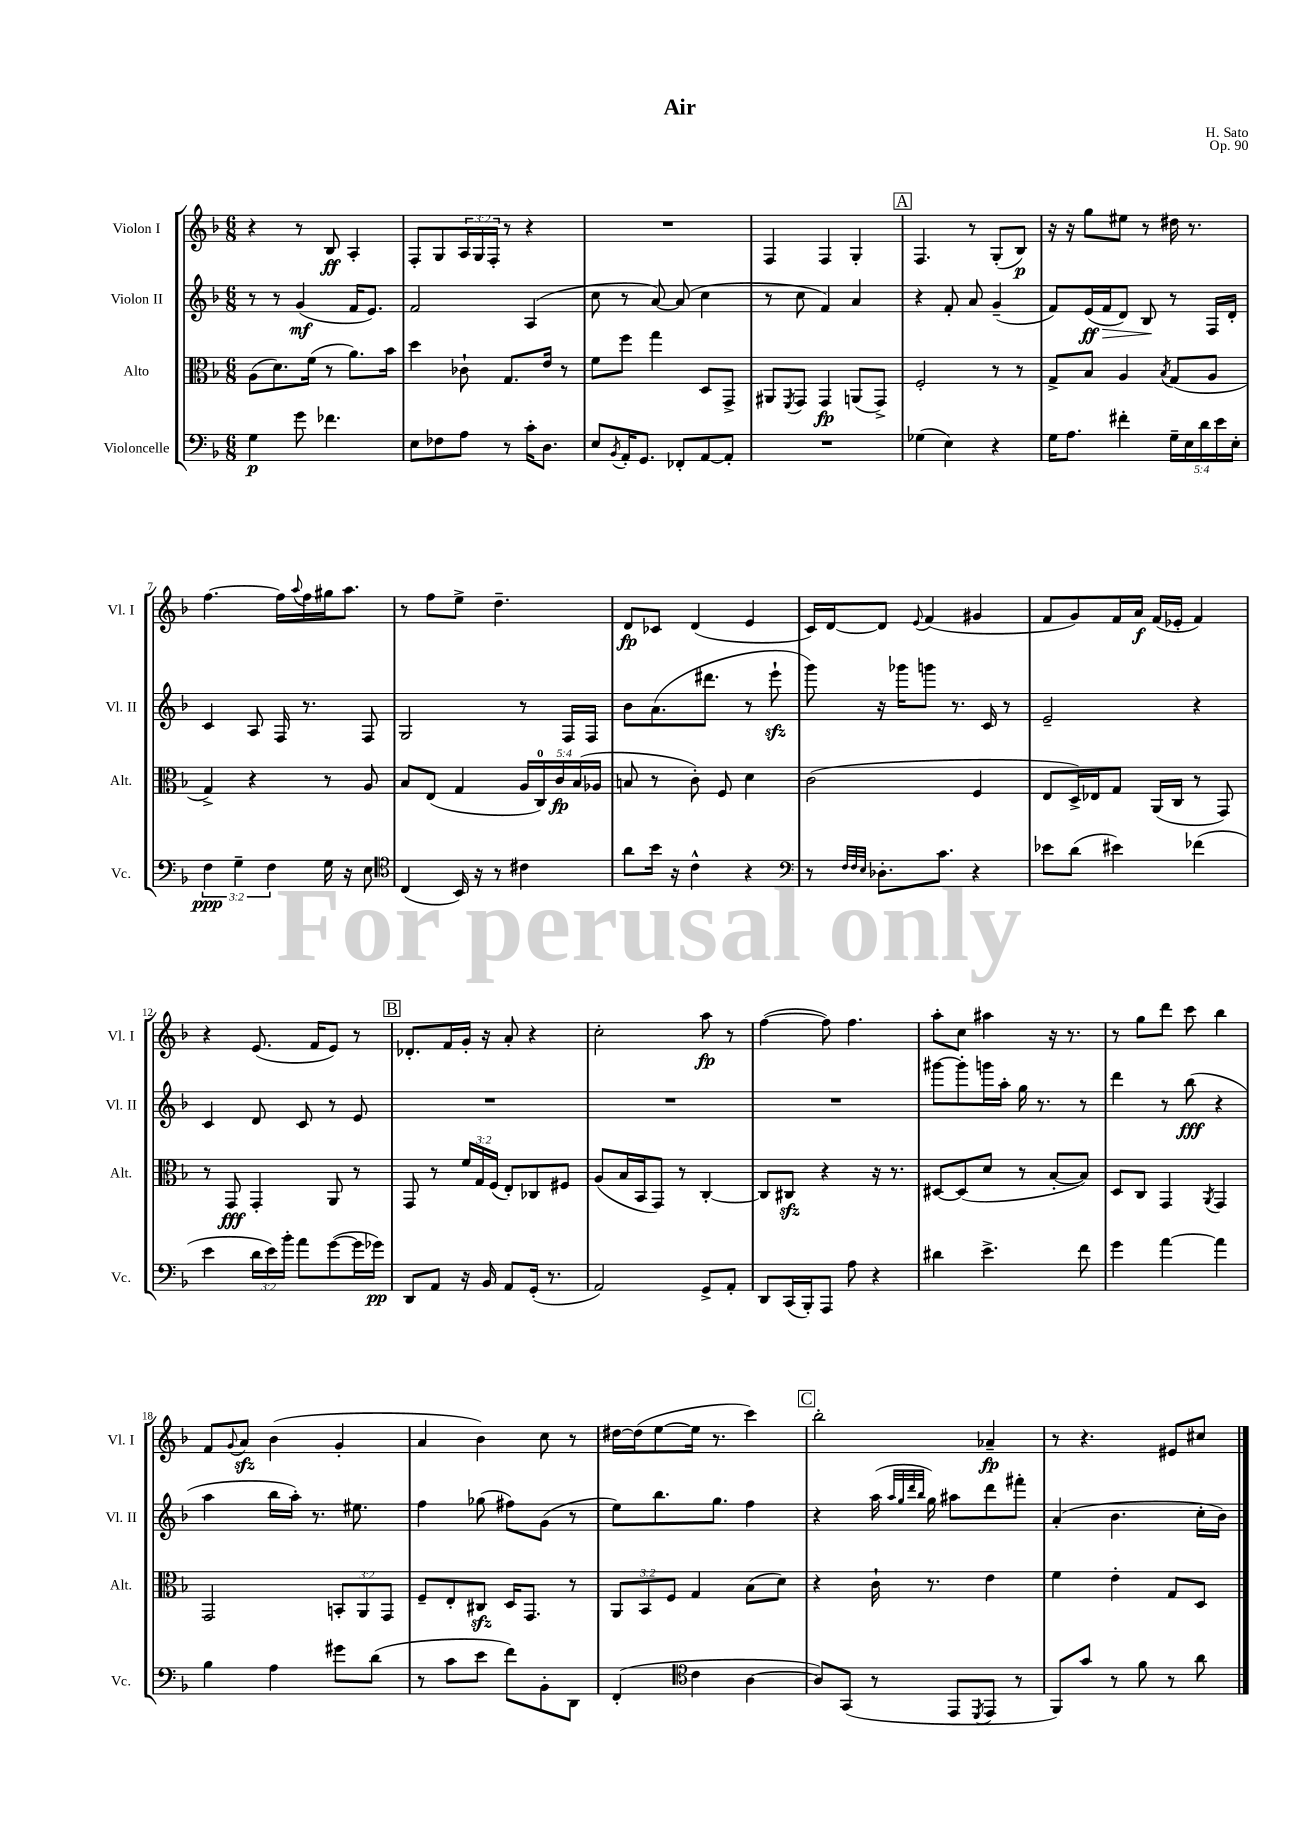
\header { title = "Air" composer = "H. Sato" opus = "Op. 90" }
<<
\new StaffGroup <<
\new Staff = "s0" \with { instrumentName = "Violon I" shortInstrumentName = "Vl. I" } {
    \clef treble \key f \major \numericTimeSignature \time 6/8 \override Staff.TupletNumber.text = #tuplet-number::calc-fraction-text
    r4 r8 bes8\ff a4-. |
    f8-. g8 \tuplet 3/2 { a16 g16 f16-. } r8 r4 |
    R2. |
    f4 f4 g4-. |
    \mark \markup { \box "A" } f4. r8 g8-.( bes8\p) |
    r16 r16 g''8 eis''8 r8 dis''16 r8. |
    f''4.~ f''16 \appoggiatura { a''8 } f''16 gis''16 a''8. |
    r8 f''8 e''8-> d''4.-- |
    d'8\fp ces'8 d'4( e'4 |
    c'16) d'16~ d'8 \appoggiatura { e'8 } f'4( gis'4 |
    f'8 g'8) f'16 a'16\f f'16( ees'16-. f'4) |
    r4 e'8.( f'16 e'8) r8 |
    \mark \markup { \box "B" } des'8.-. f'16 g'16-. r16 a'8-. r4 |
    c''2-. a''8\fp r8 |
    f''4~( f''8) f''4. |
    a''8-. c''8 ais''4 r16 r8. |
    r8 g''8 d'''8 c'''8 bes''4 |
    f'8 \appoggiatura { g'8 } a'8\sfz bes'4( g'4-. |
    a'4 bes'4) c''8 r8 |
    dis''16~ dis''16( e''8~ e''16 r8. c'''4) |
    \mark \markup { \box "C" } bes''2-. aes'4--\fp |
    r8 r4. eis'8 cis''8 \bar "|." |
}
\new Staff = "s1" \with { instrumentName = "Violon II" shortInstrumentName = "Vl. II" } {
    \clef treble \key f \major \numericTimeSignature \time 6/8
    r8 r8 g'4\mf( f'16 e'8.) |
    f'2 a4( |
    c''8 r8 a'8~) a'8( c''4 |
    r8 c''8 f'4) a'4 |
    \mark \markup { \box "A" } r4 f'8-. a'8 g'4--( |
    f'8) e'16\ff( f'16\> d'8) bes8\! r8 f16 d'16-. |
    c'4 a8 f16 r8. f8 |
    g2 r8 f16 f16 |
    bes'8 a'8.( dis'''8. r8 e'''8-!\sfz |
    g'''8) r16 ges'''16 g'''8 r8. c'16 r8 |
    e'2-- r4 |
    c'4 d'8 c'8 r8 e'8 |
    \mark \markup { \box "B" } R2. |
    R2. |
    R2. |
    gis'''8~ gis'''8-. g'''16 a''16-. g''16 r8. r8 |
    d'''4 r8 bes''8\fff( r4 |
    a''4 bes''16 a''16-.) r8. eis''8. |
    f''4 ges''8( fis''8) g'8( r8 |
    e''8) bes''8. g''8. f''4 |
    \mark \markup { \box "C" } r4 a''16( \grace { a''32 g''32 d'''32 bes''32 } g''16) ais''8 d'''8 fis'''8-. |
    a'4-.( bes'4. c''16-. bes'16) \bar "|." |
}
\new Staff = "s2" \with { instrumentName = "Alto" shortInstrumentName = "Alt." } {
    \clef alto \key f \major \numericTimeSignature \time 6/8 \override Staff.TupletNumber.text = #tuplet-number::calc-fraction-text
    a8( d'8.) f'16( r8 a'8.) bes'16 |
    d''4 ces'8-! g8. e'16 r8 |
    f'8 f''8 g''4 d8 g,8-> |
    ais,8 \acciaccatura { f,8 } g,8 g,4\fp a,8( g,8->) |
    \mark \markup { \box "A" } f2-. r8 r8 |
    g8-> bes8 a4 \acciaccatura { bes8 } g8( a8 |
    g4->) r4 r8 a8 |
    bes8 e8( g4 \tuplet 5/4 { a16 c16-0) c'16\fp bes16( aes16 } |
    b8 r8 c'8-.) f8 d'4 |
    c'2( f4 |
    e8 d16->) ees16 g8 a,16( c16 r8 g,8) |
    r8 g,8\fff g,4-. a,8 r8 |
    \mark \markup { \box "B" } g,8 r8 \tuplet 3/2 { f'16 g16 f16( } e8-.) ces8 fis8 |
    a8( bes16 bes,16 g,8) r8 c4~-. |
    c8 cis8\sfz r4 r16 r8. |
    dis8~ dis8( d'8 r8 bes8~-. bes8) |
    d8 c8 g,4 \acciaccatura { a,8 } g,4 |
    g,2 \tuplet 3/2 { b,8-. a,8 g,8 } |
    f8-- e8-. cis8\sfz d16 g,8. r8 |
    \tuplet 3/2 { a,8 bes,8 f8 } g4 bes8( d'8) |
    \mark \markup { \box "C" } r4 c'16-! r8. e'4 |
    f'4 e'4-. g8 d8 \bar "|." |
}
\new Staff = "s3" \with { instrumentName = "Violoncelle" shortInstrumentName = "Vc." } {
    \clef bass \key f \major \numericTimeSignature \time 6/8 \override Staff.TupletNumber.text = #tuplet-number::calc-fraction-text
    g4\p g'8 fes'4. |
    e8 fes8 a8 r8 c'16-. d8. |
    e8 \acciaccatura { bes,8 } a,16-. g,8. fes,8-. a,8~ a,8-. |
    R2. |
    \mark \markup { \box "A" } ges4( e4) r4 |
    g16 a8. fis'4-. \tuplet 5/4 { g16-- e16 d'16 e'16 e16-. } |
    \tuplet 3/2 { f4\ppp g4-- f4 } g16 r16 e8 |
    \clef tenor c4( bes,16) r16 r8 cis'4 |
    a'8 bes'16 r16 c'4-^ r4 |
    \clef bass r8 \grace { f32 f32 e32 } des8.-. c'8. r4 |
    ees'8 d'8( eis'4) fes'4( |
    e'4 \tuplet 3/2 { d'16 e'16) bes'16-. } a'8 g'8~( g'16 ges'16\pp) |
    \mark \markup { \box "B" } d,8 a,8 r16 bes,16 a,8 g,16-.( r8. |
    a,2) g,8-> a,8-. |
    d,8 c,16( bes,,16-.) a,,8 a8 r4 |
    dis'4 e'4.-> f'8 |
    g'4 a'4~ a'4 |
    bes4 a4 gis'8 d'8( |
    r8 c'8 e'8 f'8) bes,8-. d,8 |
    f,4-.( \clef tenor c'4 a4~ |
    \mark \markup { \box "C" } a8) g,8( r8 e,8 \acciaccatura { d,8 } e,8 r8 |
    f,8) g'8 r8 f'8 r8 a'8 \bar "|." |
}
>>
>>
